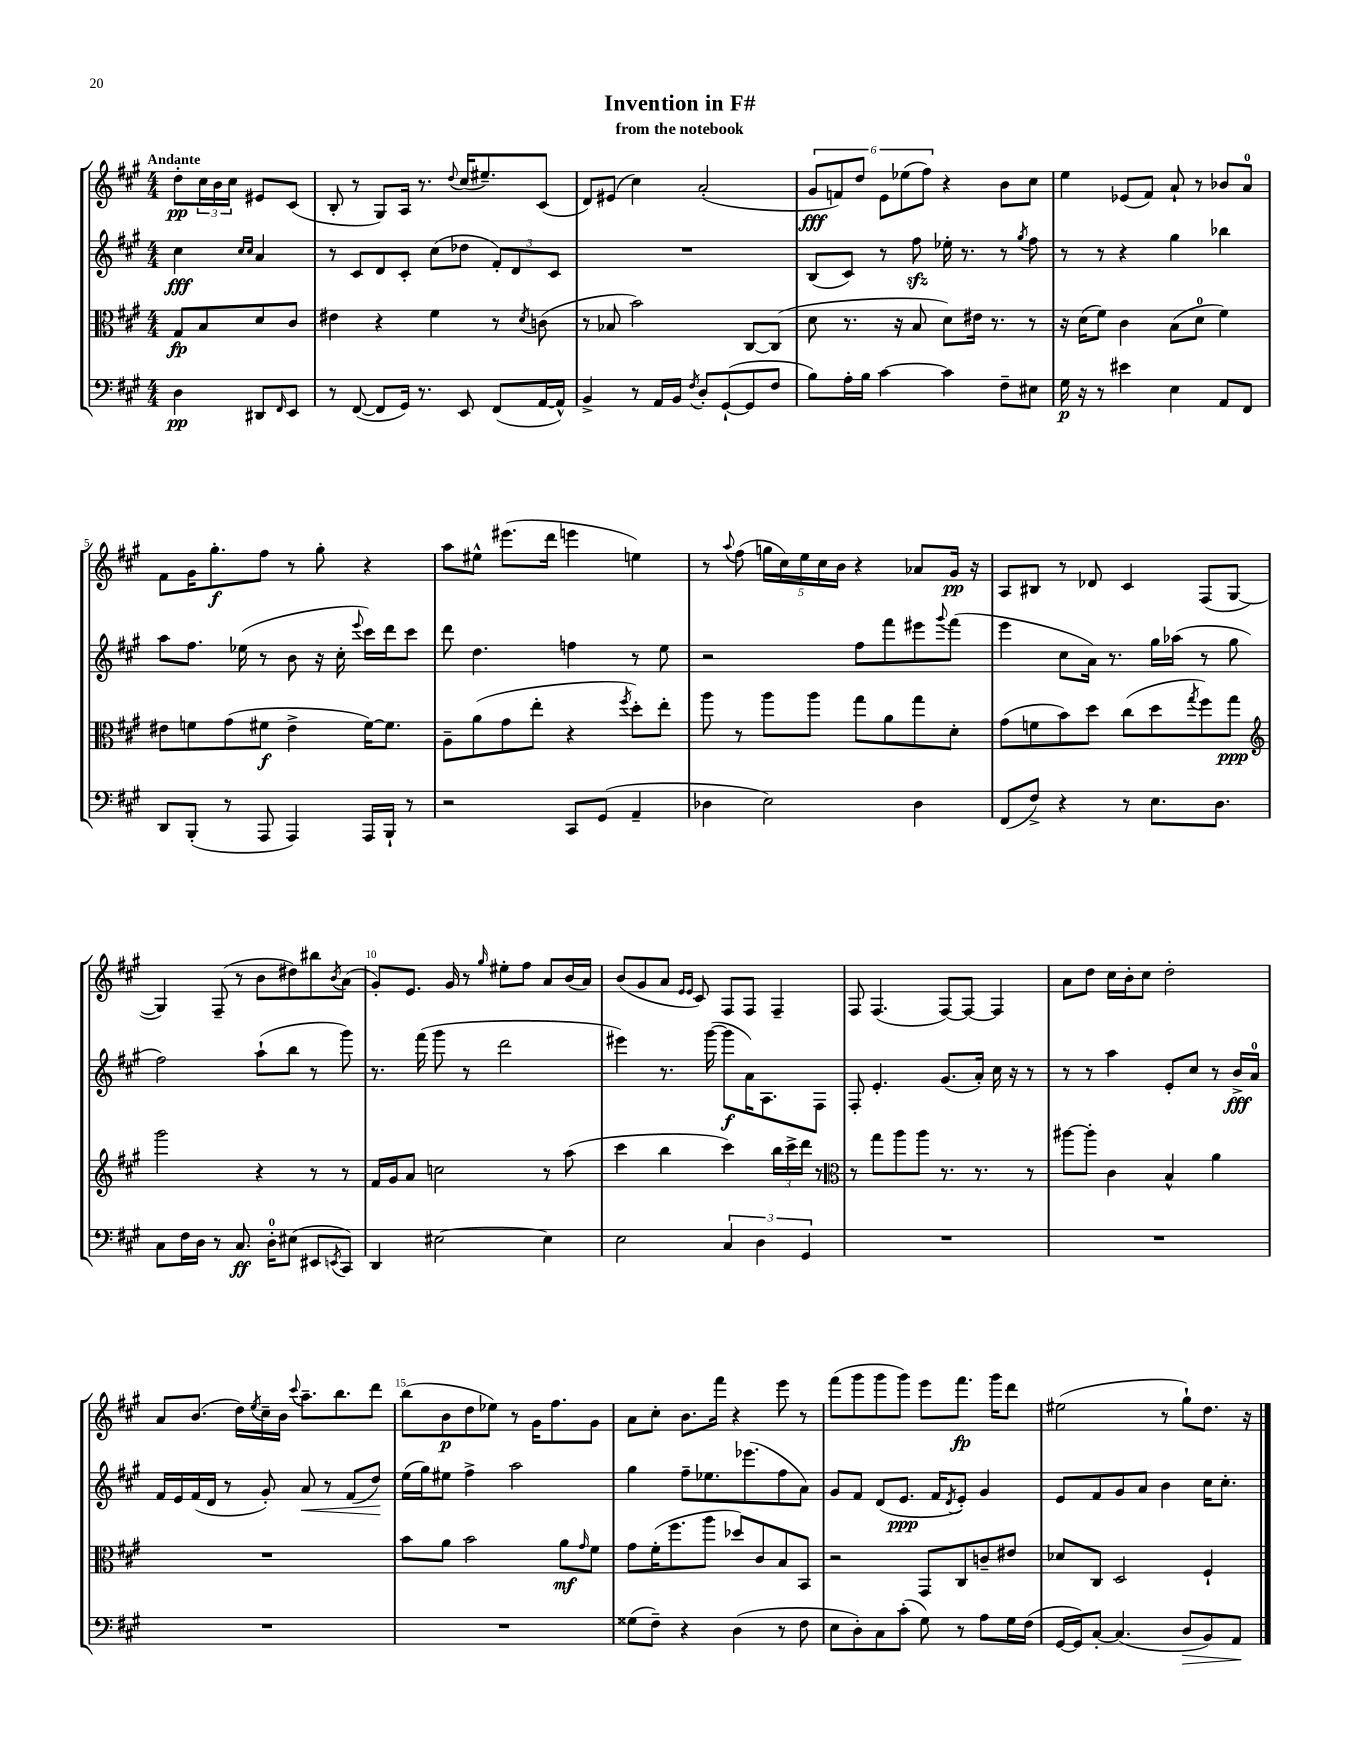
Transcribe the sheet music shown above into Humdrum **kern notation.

**kern	**dynam	**kern	**dynam	**kern	**dynam	**kern	**dynam
*part4	*part4	*part3	*part3	*part2	*part2	*part1	*part1
*staff4	*staff4	*staff3	*staff3	*staff2	*staff2	*staff1	*staff1
*clefF4	*	*clefC3	*	*clefG2	*	*clefG2	*
*k[f#c#g#]	*	*k[f#c#g#]	*	*k[f#c#g#]	*	*k[f#c#g#]	*
*M4/4	*	*M4/4	*	*M4/4	*	*M4/4	*
=	=	=	=	=	=	=	=
!	!	!	!	!	!	!LO:TX:a:B:t=Andante	!
4D\	pp	8G#/L	fp	4cc#\	fff	8dd'\L	pp
.	.	8B/	.	.	.	24cc#\L	.
.	.	.	.	.	.	24b\	.
.	.	.	.	.	.	24cc#\JJ	.
.	.	.	.	16qqcc#/LL	.	.	.
.	.	.	.	16qqcc#/JJ	.	.	.
8DD#X/L	.	8d/	.	4a/	.	8e#X/L	.
16qqFF#/	.	.	.	.	.	.	.
8EE/J	.	8c#/J	.	.	.	(8c#/J	.
=1	=1	=1	=1	=1	=1	=1	=1
8r	.	4e#X\	.	8r	.	8B'/	.
([8FF#/	.	.	.	8c#/L	.	8r	.
8FF#/L]	.	4r	.	8d/	.	8G#/L)	.
16GG#/Jk)	.	.	.	8c#'/J	.	16A/Jk	.
8.r	.	.	.	.	.	8.r	.
.	.	4f#\	.	(8cc#\L	.	.	.
.	.	.	.	.	.	8qqdd/	.
8EE/	.	.	.	8dd-X\J	.	(16cc#/KL	.
.	.	.	.	.	.	8.ee#X~/)	.
(8FF#/L	.	8r	.	12f#'/L)	.	.	.
.	.	.	.	12d/	.	.	.
.	.	8qd/	.	.	.	.	.
[16AA/L	.	(8cn\	.	.	.	(8c#/J	.
.	.	.	.	12c#/J	.	.	.
16AA^^/JJ])	.	.	.	.	.	.	.
=2	=2	=2	=2	=2	=2	=2	=2
4BB^/	.	8r	.	1r	.	8d/L)	.
.	.	8B-X/	.	.	.	(8e#X/J	.
8r	.	2b\)	.	.	.	4cc#\)	.
16AA/LL	.	.	.	.	.	.	.
16BB/JJ	.	.	.	.	.	.	.
8qF#/	.	.	.	.	.	.	.
8D'/L	.	.	.	.	.	(2a'/	.
([8GG#`/	.	.	.	.	.	.	.
8GG#/]	.	[8C#/L	.	.	.	.	.
8F#/J	.	(8C#/J]	.	.	.	.	.
=3	=3	=3	=3	=3	=3	=3	=3
8B\L)	.	8d\	.	(8B/L	.	12g#/L	fff
.	.	.	.	.	.	12fn/)	.
16A'\L	.	8.r	.	8c#/J)	.	.	.
.	.	.	.	.	.	12dd/J	.
16B\JJ	.	.	.	.	.	.	.
[4c#\	.	.	.	8r	.	12e\L	.
.	.	16r	.	.	.	.	.
.	.	.	.	.	.	(12ee-X\	.
.	.	8B/	.	8ff#zz\	.	.	.
.	.	.	.	.	.	12ff#\J)	.
4c#\]	.	8d\L)	.	16ee-X'\	.	4r	.
.	.	.	.	8.r	.	.	.
.	.	16e#X\Jk	.	.	.	.	.
.	.	8.r	.	.	.	.	.
8F#~\L	.	.	.	8r	.	8b\L	.
.	.	.	.	8qgg#/	.	.	.
8E#X\J	.	8r	.	8ff#\	.	8cc#\J	.
=4	=4	=4	=4	=4	=4	=4	=4
16G#\	p	16r	.	8r	.	4ee\	.
16r	.	(16d\KL	.	.	.	.	.
8r	.	8f#\J)	.	8r	.	.	.
4e#X\	.	4c#\	.	4r	.	(8e-X/L	.
.	.	.	.	.	.	8f#/J)	.
4E\	.	(8B\L	.	4gg#\	.	8a`/	.
.	.	8d\J	.	.	.	8r	.
8AA/L	.	4f#\)	.	4bb-X\	.	8b-X/L	.
8FF#/J	.	.	.	.	.	8a/J	.
!!LO:LB:g=z
=5	=5	=5	=5	=5	=5	=5	=5
8DD/L	.	8e#X\L	.	8aa\L	.	8f#\L	.
(8BBB'/J	.	8fn\	.	8.ff#\J	.	16g#\K	.
.	.	.	.	.	.	8.gg#'\	f
8r	.	(8g#\	.	.	.	.	.
.	.	.	.	(16ee-X\	.	.	.
8AAA/	.	8f#X\J	f	8r	.	8ff#\J	.
4AAA/)	.	4e#^\	.	8b\	.	8r	.
.	.	.	.	16r	.	8gg#'\	.
.	.	.	.	16cc#'\	.	.	.
.	.	.	.	8qqeee/	.	.	.
16AAA/LL	.	[16f#\KL)	.	16ccc#\LL)	.	4r	.
16BBB`/JJ	.	8.f#\J]	.	16ddd\J	.	.	.
8r	.	.	.	8ccc#\J	.	.	.
=6	=6	=6	=6	=6	=6	=6	=6
2r	.	8A~\L	.	8ddd\	.	8aa\L	.
.	.	(8a\	.	4.dd\	.	8ee#X^^\J	.
.	.	8g#\	.	.	.	(8.eee#X\L	.
.	.	8ee'\J	.	.	.	.	.
.	.	.	.	.	.	16ddd\Jk	.
8CC#/L	.	4r	.	4ffn\	.	4eeen\	.
(8GG#/J	.	.	.	.	.	.	.
.	.	8qff#/	.	.	.	.	.
4AA~/	.	8dd'\L)	.	8r	.	4een\)	.
.	.	8ee'\J	.	8ee\	.	.	.
=7	=7	=7	=7	=7	=7	=7	=7
4D-X\	.	8aa\	.	2r	.	8r	.
.	.	.	.	.	.	8qqaa/	.
.	.	8r	.	.	.	(8ff#\	.
2E\)	.	8aa\L	.	.	.	20ggn\LL	.
.	.	.	.	.	.	20cc#\)	.
.	.	.	.	.	.	20ee\	.
.	.	8aa\J	.	.	.	.	.
.	.	.	.	.	.	20cc#\	.
.	.	.	.	.	.	20b\JJ	.
.	.	8gg#\L	.	8ff#\L	.	4r	.
.	.	8a\	.	8fff#\	.	.	.
4D-\	.	8gg#\	.	8eee#X\	.	8a-X/L	.
.	.	.	.	8qqggg#/	.	.	.
.	.	8d'\J	.	(8fff#\J	.	16g#/Jk	pp
.	.	.	.	.	.	16r	.
=8	=8	=8	=8	=8	=8	=8	=8
(8FF#/L	.	(8g#\L	.	4eee\	.	8A/L	.
8F#^/J)	.	8fn\	.	.	.	8B#X/J	.
4r	.	8b\)	.	8cc#\L	.	8r	.
.	.	8dd\J	.	16a\Jk)	.	8d-X/	.
.	.	.	.	8.r	.	.	.
8r	.	(8cc#\L	.	.	.	4c#/	.
8.E\L	.	8dd\	.	16gg#\LL	.	.	.
.	.	.	.	(16aa-X\JJ	.	.	.
.	.	8qgg#/	.	.	.	.	.
.	.	8ff#\)	.	8r	.	(8F#/L	.
8.D\J	.	.	.	.	.	.	.
.	.	8gg#\J	ppp	8gg#\	.	[8G#/J	.
!!LO:LB:g=z
=9	=9	=9	=9	=9	=9	=9	=9
*	*	*clefG2	*	*	*	*	*
8C#\L	.	2ggg#\	.	2ff#\)	.	4G#/])	.
16F#\L	.	.	.	.	.	.	.
16D\JJ	.	.	.	.	.	.	.
8r	.	.	.	.	.	(8F#~/	.
8.C#/	ff	.	.	.	.	8r	.
.	.	4r	.	(8aa`\L	.	8b\L	.
16D'\KL	.	.	.	.	.	.	.
(8E#X\J	.	.	.	8bb\J	.	8dd#X\)	.
8EE#X/L	.	8r	.	8r	.	8bb#X\	.
8qEEn/	.	.	.	.	.	8qb/	.
8CC#/J)	.	8r	.	8ggg#\)	.	(8a\J	.
=10	=10	=10	=10	=10	=10	=10	=10
4DD/	.	16f#/LL	.	8.r	.	8g#'/L)	.
.	.	16g#/J	.	.	.	.	.
.	.	8a/J	.	.	.	8.e/J	.
.	.	.	.	(16fff#\	.	.	.
[2E#X\	.	2ccn\	.	8ggg#\	.	.	.
.	.	.	.	.	.	16g#/	.
.	.	.	.	8r	.	8r	.
.	.	.	.	.	.	16qqgg#/	.
.	.	.	.	2ddd\	.	8ee#X'\L	.
.	.	.	.	.	.	8ff#\J	.
4E#\]	.	8r	.	.	.	8a/L	.
.	.	(8aa\	.	.	.	(16b/L	.
.	.	.	.	.	.	16a/JJ)	.
=11	=11	=11	=11	=11	=11	=11	=11
2E\	.	4ccc#\	.	4eee#X\)	.	(8b/L	.
.	.	.	.	.	.	8g#/	.
.	.	4bb\	.	8.r	.	8a/J	.
.	.	.	.	.	.	16qqe/LL	.
.	.	.	.	.	.	16qqe/JJ	.
.	.	.	.	.	.	8c#/)	.
.	.	.	.	([16ggg#\	.	.	.
6C#/	.	4ccc#\)	.	8ggg#\L]	f	8F#/L	.
.	.	.	.	16a\K)	.	8F#/J	.
6D\	.	.	.	.	.	.	.
.	.	.	.	8.A\	.	.	.
.	.	24bb\LL	.	.	.	4F#~/	.
.	.	24ccc#^\	.	.	.	.	.
6GG#/	.	24ddd\JJ	.	.	.	.	.
.	.	8r	.	8F#\J	.	.	.
=12	=12	=12	=12	=12	=12	=12	=12
*	*	*clefC3	*	*	*	*	*
1r	.	8r	.	8F#'/	.	8F#/	.
.	.	8gg#\L	.	4.e'/	.	(4.F#/	.
.	.	8aa\	.	.	.	.	.
.	.	8aa\J	.	.	.	.	.
.	.	8.r	.	(8.g#/L	.	[8F#/L)	.
.	.	.	.	.	.	8F#/J_	.
.	.	8.r	.	16a'/Jk)	.	.	.
.	.	.	.	16cc#\	.	4F#/]	.
.	.	.	.	16r	.	.	.
.	.	8r	.	8r	.	.	.
=13	=13	=13	=13	=13	=13	=13	=13
1r	.	[8aa#X\L	.	8r	.	8a\L	.
.	.	8aa#'\J]	.	8r	.	8dd\J	.
.	.	4c#\	.	4aa\	.	16cc#\LL	.
.	.	.	.	.	.	16b'\J	.
.	.	.	.	.	.	8cc#\J	.
.	.	4B^^/	.	8e'/L	.	2dd'\	.
.	.	.	.	8cc#/J	.	.	.
.	.	4a\	.	8r	.	.	.
.	.	.	.	16b^/LL	fff	.	.
.	.	.	.	16a/JJ	.	.	.
!!LO:LB:g=z
=14	=14	=14	=14	=14	=14	=14	=14
1r	.	1r	.	16f#/LL	.	8a/L	.
.	.	.	.	16e/	.	.	.
.	.	.	.	(16f#/	.	(8.b/J	.
.	.	.	.	16d/JJ	.	.	.
.	.	.	.	8r	.	.	.
.	.	.	.	.	.	16dd\LL)	.
.	.	.	.	.	.	8qee/	.
.	.	.	.	8g#'/)	.	16cc#~\	.
.	.	.	.	.	.	16b\JJ	.
.	.	.	.	.	.	8qqccc#/	.
!	!	!	!	!	!LO:HP:b	!	!
.	.	.	.	8a/	<	8.aa~\L	.
.	.	.	.	8r	.	.	.
.	.	.	.	.	.	8.bb\	.
.	.	.	.	(8f#/L	.	.	.
.	.	.	.	8dd/J)	.	8ddd\J	.
.	.	.	.	.	[	.	.
=15	=15	=15	=15	=15	=15	=15	=15
1r	.	8b\L	.	(16ee\LL	.	(8bb\L	.
.	.	.	.	16gg#\J)	.	.	.
.	.	8a\J	.	8ee#X\J	.	8b\	p
.	.	2b\	.	4ff#^\	.	8dd\	.
.	.	.	.	.	.	8ee-X\J)	.
.	.	.	.	2aa\	.	8r	.
.	.	.	.	.	.	16g#\KL	.
.	.	.	.	.	.	8.ff#\	.
.	.	8a\L	mf	.	.	.	.
.	.	16qqg#/	.	.	.	.	.
.	.	8f#\J	.	.	.	8g#\J	.
=16	=16	=16	=16	=16	=16	=16	=16
(8G##X\L	.	8g#\L	.	4gg#\	.	8a\L	.
8F#~\J)	.	(16f#'\K	.	.	.	8cc#'\J	.
.	.	8.ff#\	.	.	.	.	.
4r	.	.	.	8ff#~\L	.	8.b\L	.
.	.	8aa\J	.	8.ee-X\	.	.	.
.	.	.	.	.	.	16fff#\Jk	.
(4D\	.	8dd-X/L)	.	.	.	4r	.
.	.	.	.	(8.eee-X\	.	.	.
.	.	8c#/	.	.	.	.	.
8r	.	8B/	.	8ff#\	.	8eee\	.
8F#\	.	8BB/J	.	8a\J)	.	8r	.
=17	=17	=17	=17	=17	=17	=17	=17
8E\L	.	2r	.	8g#/L	.	(8fff#\L	.
8D'\)	.	.	.	8f#/J	.	8ggg#\	.
8C#\	.	.	.	(8d/L	.	8ggg#\	.
(8c#'\J	.	.	.	8.e/J	ppp	8ggg#\J)	.
8G#\)	.	8GG#/L	.	.	.	8eee\L	.
.	.	.	.	16f#/KL	.	.	.
.	.	.	.	8qd/	.	.	.
8r	.	8C#/	.	8e'/J)	.	8.fff#\J	fp
8A\L	.	8cn~/	.	4g#/	.	.	.
.	.	.	.	.	.	16ggg#\KL	.
16G#\L	.	8e#X/J	.	.	.	8ddd\J	.
(16F#\JJ	.	.	.	.	.	.	.
=18	=18	=18	=18	=18	=18	=18	=18
[16GG#/LL	.	8d-X/L	.	8e/L	.	(2ee#X\	.
16GG#/J])	.	.	.	.	.	.	.
[8C#'/J	.	8C#/J	.	8f#/	.	.	.
(4.C#/]	.	2D/	.	8g#/	.	.	.
.	.	.	.	8a/J	.	.	.
.	.	.	.	4b\	.	8r	.
!	!LO:HP:b	!	!	!	!	!	!
8D/L	>	.	.	.	.	8gg#`\L)	.
8BB/)	.	4F#`/	.	16cc#\KL	.	8.dd\J	.
.	.	.	.	8.cc#'\J	.	.	.
8AA/J	.	.	.	.	.	.	.
.	.	.	.	.	.	16r	.
.	]	.	.	.	.	.	.
==	==	==	==	==	==	==	==
*-	*-	*-	*-	*-	*-	*-	*-
